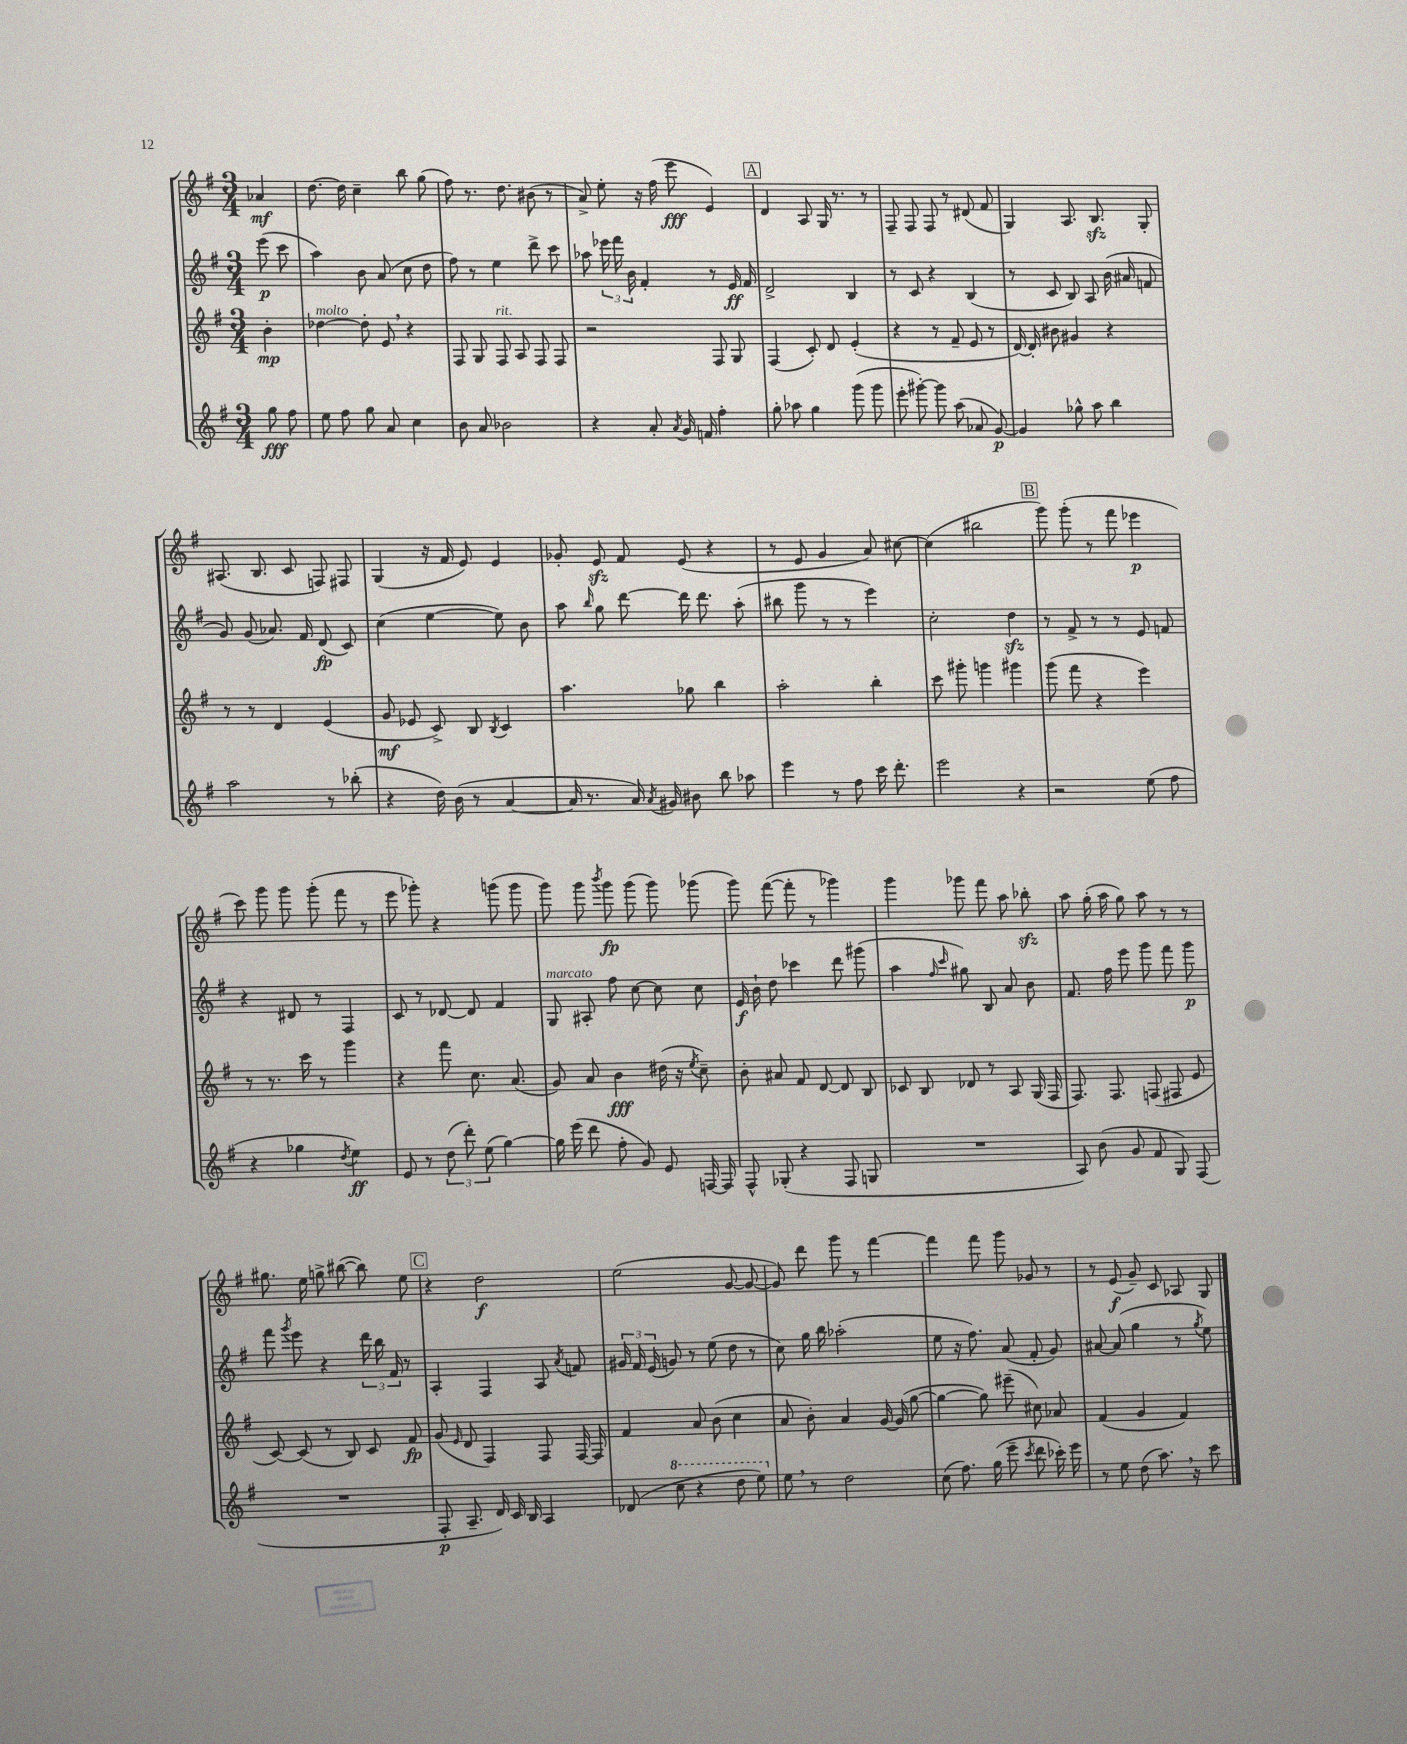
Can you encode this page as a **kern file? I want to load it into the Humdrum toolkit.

**kern	**dynam	**kern	**dynam	**kern	**dynam	**kern	**dynam
*part4	*part4	*part3	*part3	*part2	*part2	*part1	*part1
*staff4	*staff4	*staff3	*staff3	*staff2	*staff2	*staff1	*staff1
*clefG2	*	*clefG2	*	*clefG2	*	*clefG2	*
*k[f#]	*	*k[f#]	*	*k[f#]	*	*k[f#]	*
*M3/4	*	*M3/4	*	*M3/4	*	*M3/4	*
=	=	=	=	=	=	=	=
8gg\	fff	4b'\	mp	(8eee\	p	4a-X/	mf
8ff#\	.	.	.	8ccc\	.	.	.
=1	=1	=1	=1	=1	=1	=1	=1
!	!	!LO:TX:a:i:t=molto	!	!	!	!	!
8ee\	.	[4dd-X\	.	4aa\)	.	[8.dd\	.
8ff#\	.	.	.	.	.	.	.
.	.	.	.	.	.	16dd\]	.
8gg\	.	8dd-'\]	.	8b\	.	4cc~\	.
8a/	.	8e,/	.	(8a/	.	.	.
4cc\	.	4r	.	8cc\	.	8bb\	.
.	.	.	.	8dd\	.	(8gg\	.
=2	=2	=2	=2	=2	=2	=2	=2
8b\	.	8F#/	.	8ff#\)	.	8ff#\)	.
8a/	.	8G/	.	8r	.	8.r	.
!	!	!LO:TX:a:i:t=rit.	!	!	!	!	!
2b-X\	.	8F#/	.	4ee\	.	.	.
.	.	.	.	.	.	8.dd\	.
.	.	8A/	.	.	.	.	.
.	.	8F#/	.	8ddd^\	.	(8b#X\	.
.	.	8F#/	.	8ccc\	.	8r	.
=3	=3	=3	=3	=3	=3	=3	=3
4r	.	2r	.	8aa-X\	.	8a^/)	.
.	.	.	.	24eee-X\	.	8ee'\	.
.	.	.	.	24fff#\	.	.	.
.	.	.	.	24b\	.	.	.
8a'/	.	.	.	4f#'/	.	16r	.
.	.	.	.	.	.	(16ff#\	.
8qa/	.	.	.	.	.	.	.
16g/	.	.	.	.	.	8eee\	fff
16fn/	.	.	.	.	.	.	.
4ff#'\	.	8F#/	.	8r	.	4e/)	.
.	.	8G/	.	16e/	ff	.	.
.	.	.	.	16f#/	.	.	.
!!LO:REH:place=s1:t=A
=4	=4	=4	=4	=4	=4	=4	=4
8gg'\	.	(4F#/	.	2d^/	.	4d/	.
8aa-X\	.	.	.	.	.	.	.
4gg\	.	8c'/)	.	.	.	8A/	.
.	.	8d/	.	.	.	16G/	.
.	.	.	.	.	.	8.r	.
(8ggg\	.	(4e'/	.	4B/	.	.	.
8ggg\	.	.	.	.	.	8r	.
=5	=5	=5	=5	=5	=5	=5	=5
8eee'\	.	4r	.	8r	.	8F#~/	.
[8ggg#X'\)	.	.	.	8c/	.	8F#/	.
8ggg#\]	.	8r	.	4r	.	8F#/	.
(8aa\	.	8f#~/	.	.	.	8r	.
8a-X/	.	8e/	.	(4B/	.	(8d#X/	.
[8g/)	p	8r	.	.	.	8f#/	.
=6	=6	=6	=6	=6	=6	=6	=6
4g/]	.	[16d/)	.	8r	.	4G/)	.
.	.	16d'/]	.	.	.	.	.
.	.	8b#X\	.	8c/	.	.	.
8gg-X^^\	.	4g#X/	.	8B/)	.	8.A/	.
8aa\	.	.	.	8A/	.	.	.
.	.	.	.	.	.	8.Bzz/	.
4bb\	.	4r	.	(16b\	.	.	.
.	.	.	.	16a#X/	.	.	.
.	.	.	.	8fn/	.	8G'/	.
!!LO:LB:g=z
=7	=7	=7	=7	=7	=7	=7	=7
2aa\	.	8r	.	8g/)	.	(8.A#X/	.
.	.	8r	.	(8g/	.	.	.
.	.	.	.	.	.	8.B/	.
.	.	4d/	.	8.a-X/)	.	.	.
.	.	.	.	.	.	8c/	.
.	.	.	.	16f#/	.	.	.
8r	.	(4e/	.	(8d/	fp	8Fn/)	.
(8bb-X'\	.	.	.	8c/)	.	8F#X/	.
=8	=8	=8	=8	=8	=8	=8	=8
4r	.	8g/	mf	(4cc\	.	(4G/	.
.	.	8e-X/	.	.	.	.	.
16dd\)	.	8c^/)	.	[4ee\	.	16r	.
(16b\	.	.	.	.	.	16f#/	.
8r	.	8B/	.	.	.	8e/)	.
.	.	8qB/	.	.	.	.	.
[4a/	.	4c/	.	8ee\])	.	4e/	.
.	.	.	.	8b\	.	.	.
=9	=9	=9	=9	=9	=9	=9	=9
16a/]	.	4.aa\	.	8aa\	.	8g-X'/	.
8.r	.	.	.	.	.	.	.
.	.	.	.	16qqbb/	.	.	.
.	.	.	.	8gg\	.	8ezz/	.
16a/)	.	.	.	[8ddd\	.	8f#/	.
8qa/	.	.	.	.	.	.	.
16g#X/	.	.	.	.	.	.	.
8b#X\	.	8gg-X\	.	16ddd\]	.	(8e/	.
.	.	.	.	8.ddd\	.	.	.
8bb\	.	4bb\	.	.	.	4r	.
8aa-X\	.	.	.	(8aa'\	.	.	.
=10	=10	=10	=10	=10	=10	=10	=10
4eee\	.	2aa'\	.	8bb#X\	.	8r	.
.	.	.	.	8ggg\	.	8e/	.
8r	.	.	.	8r	.	4g/	.
8ff#\	.	.	.	8r	.	.	.
16ccc\	.	4bb'\	.	4eee\)	.	8a/)	.
8.ddd'\	.	.	.	.	.	.	.
.	.	.	.	.	.	[8cc#X\	.
=11	=11	=11	=11	=11	=11	=11	=11
2eee\	.	8ccc\	.	2cc'\	.	(4cc#\]	.
.	.	8ggg#X'\	.	.	.	.	.
.	.	4gggn\	.	.	.	2bb#X\	.
4r	.	4ggg#X\	.	4ddzz\	.	.	.
!!LO:REH:place=s1:t=B
=12	=12	=12	=12	=12	=12	=12	=12
2r	.	(8ggg\	.	8r	.	8ggg\)	.
.	.	8fff#\	.	8f#^/	.	(8ggg'\	.
.	.	4r	.	8r	.	8r	.
.	.	.	.	8r	.	8fff#\	.
(8ee\	.	4eee\)	.	8e/	.	4eee-X\	p
8ff#\	.	.	.	8fn/	.	.	.
!!LO:LB:g=z
=13	=13	=13	=13	=13	=13	=13	=13
4r	.	8r	.	4r	.	8ccc\)	.
.	.	8.r	.	.	.	8ggg\	.
4gg-X\	.	.	.	8d#X/	.	8ggg\	.
.	.	16ccc\	.	.	.	.	.
.	.	8r	.	8r	.	(8ggg'\	.
8qdd/	.	.	.	.	.	.	.
4ee\)	ff	4ggg\	.	4F#/	.	8fff#\	.
.	.	.	.	.	.	8r	.
=14	=14	=14	=14	=14	=14	=14	=14
8e/	.	4r	.	8c/	.	8eee\	.
8r	.	.	.	8r	.	8ggg-X'\)	.
(12dd\	.	8fff#\	.	[8d-X/	.	4r	.
12ddd'\)	.	.	.	.	.	.	.
.	.	8.cc\	.	8d-/]	.	.	.
(12ee\	.	.	.	.	.	.	.
[4gg\)	.	.	.	4f#/	.	(8gggn\	.
.	.	(8.a/	.	.	.	.	.
.	.	.	.	.	.	8ggg\	.
=15	=15	=15	=15	=15	=15	=15	=15
!	!	!	!	!LO:TX:a:i:t=marcato	!	!	!
16gg\]	.	8g/)	.	8G/	.	8ggg\)	.
(16eee\	.	.	.	.	.	.	.
8ddd\	.	8a/	.	8A#X'/	.	8ggg\	.
.	.	.	.	.	.	8qbbb/	.
8ff#'\	.	4b\	fff	8ff#\	.	8ggg\	fp
8g/)	.	.	.	[8cc\	.	(8ggg\	.
8e/	.	(16dd#X\	.	8cc\]	.	8ggg\)	.
.	.	16r	.	.	.	.	.
.	.	8qee/	.	.	.	.	.
[16Fn/	.	8cc~\)	.	8cc\	.	(8ggg-X\	.
16F/]	.	.	.	.	.	.	.
=16	=16	=16	=16	=16	=16	=16	=16
8F#^^/	.	8b'\	.	16e/	f	8ggg\)	.
.	.	.	.	16b`\	.	.	.
(8G-X'/	.	8a#X/	.	8dd\	.	([8fff#\	.
4r	.	8f#/	.	4ccc-X\	.	8fff#'\]	.
.	.	[8d/	.	.	.	8r	.
8F#/	.	8d/]	.	8ddd\	.	4ggg-X\)	.
8Gn/	.	8B/	.	(8ggg#X\	.	.	.
=17	=17	=17	=17	=17	=17	=17	=17
2.r	.	8c-X/	.	4aa\	.	4ggg\	.
.	.	8B/	.	.	.	.	.
.	.	.	.	16qqff#/	.	.	.
.	.	.	.	16qqccc/	.	.	.
.	.	8d-X/	.	8gg#X\)	.	8ggg-X\	.
.	.	8r	.	8B/	.	8fff#\	.
.	.	8A/	.	8a/	.	8aa\	.
.	.	(16G/	.	8b\	.	8bb-Xzz'\	.
.	.	16F#/	.	.	.	.	.
=18	=18	=18	=18	=18	=18	=18	=18
8A/)	.	8.F#/)	.	8.f#/	.	8aa\	.
(8b\	.	.	.	.	.	(16gg'\	.
.	.	8.F#/	.	16ff#\	.	16aa\	.
8g/	.	.	.	8eee\	.	8gg\)	.
8f#/	.	(8Fn/	.	8ggg\	.	8aa\	.
8G/)	.	8F#X/	.	8fff#\	.	8r	.
(8F#/	.	8e/	.	8ggg\	p	8r	.
!!LO:LB:g=z
=19	=19	=19	=19	=19	=19	=19	=19
2.r	.	[8c/)	.	8fff#\	.	8.gg#X\	.
.	.	.	.	8qggg/	.	.	.
.	.	(8c/]	.	8eee\	.	.	.
.	.	.	.	.	.	16ee\	.
.	.	8r	.	4r	.	8ggn^\	.
.	.	8B/)	.	.	.	([8bb#X\	.
.	.	8c/	.	24ddd\	.	8bb#\])	.
.	.	.	.	24bb\	.	.	.
.	.	.	.	24f#/	.	.	.
.	.	8f#/	fp	8r	.	8ee\	.
!!LO:REH:place=s1:t=C
=20	=20	=20	=20	=20	=20	=20	=20
8F#'/	p	(8g/	.	4A'/	.	4r	.
.	.	16qqe/	.	.	.	.	.
8.A~/	.	8d/	.	.	.	.	.
.	.	4F#/)	.	4F#/	.	2dd\	f
16d/)	.	.	.	.	.	.	.
16c/	.	.	.	.	.	.	.
16B/	.	.	.	.	.	.	.
4A/	.	8F#/	.	8A/	.	.	.
.	.	.	.	8qa/	.	.	.
.	.	[16F#/	.	8fn/	.	.	.
.	.	16F#/]	.	.	.	.	.
=21	=21	=21	=21	=21	=21	=21	=21
(8d-X/	.	4f#/	.	24g#X/	.	(2ee\	.
.	.	.	.	24f#/	.	.	.
.	.	.	.	(24e/	.	.	.
*8va	*	*	*	*	*	*	*
8ccc\	.	.	.	8gn/)	.	.	.
4r	.	8a/	.	8r	.	.	.
.	.	(8b\	.	(8ee\	.	.	.
8ddd\	.	4cc\	.	8dd\	.	[8g/	.
8eee\)	.	.	.	8r	.	8g/_	.
=22	=22	=22	=22	=22	=22	=22	=22
*X8va	*	*	*	*	*	*	*
8ee,\	.	8a/	.	8cc\)	.	8g/])	.
8r	.	8b'\)	.	16gg\	.	8ddd\	.
.	.	.	.	16bb\	.	.	.
2dd\	.	4a/	.	(2aa-X'\	.	8ggg\	.
.	.	.	.	.	.	8r	.
.	.	[16g/	.	.	.	[4fff#\	.
.	.	(16g/]	.	.	.	.	.
.	.	[8gg\	.	.	.	.	.
=23	=23	=23	=23	=23	=23	=23	=23
(8cc\	.	4gg\_	.	8ee\	.	4fff#\]	.
8.ff#\)	.	.	.	16r	.	.	.
.	.	.	.	8.ff#\)	.	.	.
.	.	8gg\])	.	.	.	8fff#\	.
(16gg\	.	.	.	.	.	.	.
8eee~\	.	(8eee#X~\	.	(8a/	.	8ggg\	.
8qccc/	.	.	.	.	.	.	.
8ddd\	.	8cc#X\)	.	8f#'/	.	8g-X/	.
16ccc-X'\)	.	8a-X/	.	8g/)	.	8r	.
16eee\	.	.	.	.	.	.	.
=24	=24	=24	=24	=24	=24	=24	=24
8r	.	(4f#/	.	[8a#X/	.	8r	.
8ee\	.	.	.	(8a#/]	.	(8e/	f
(8dd\	.	4g/	.	4gg\	.	8g~/)	.
8.aa,\)	.	.	.	.	.	8c/	.
.	.	4f#/)	.	8r	.	8A-X/	.
16r	.	.	.	.	.	.	.
.	.	.	.	8qgg/	.	.	.
8ccc\	.	.	.	8ee\)	.	8G/	.
==	==	==	==	==	==	==	==
*-	*-	*-	*-	*-	*-	*-	*-
